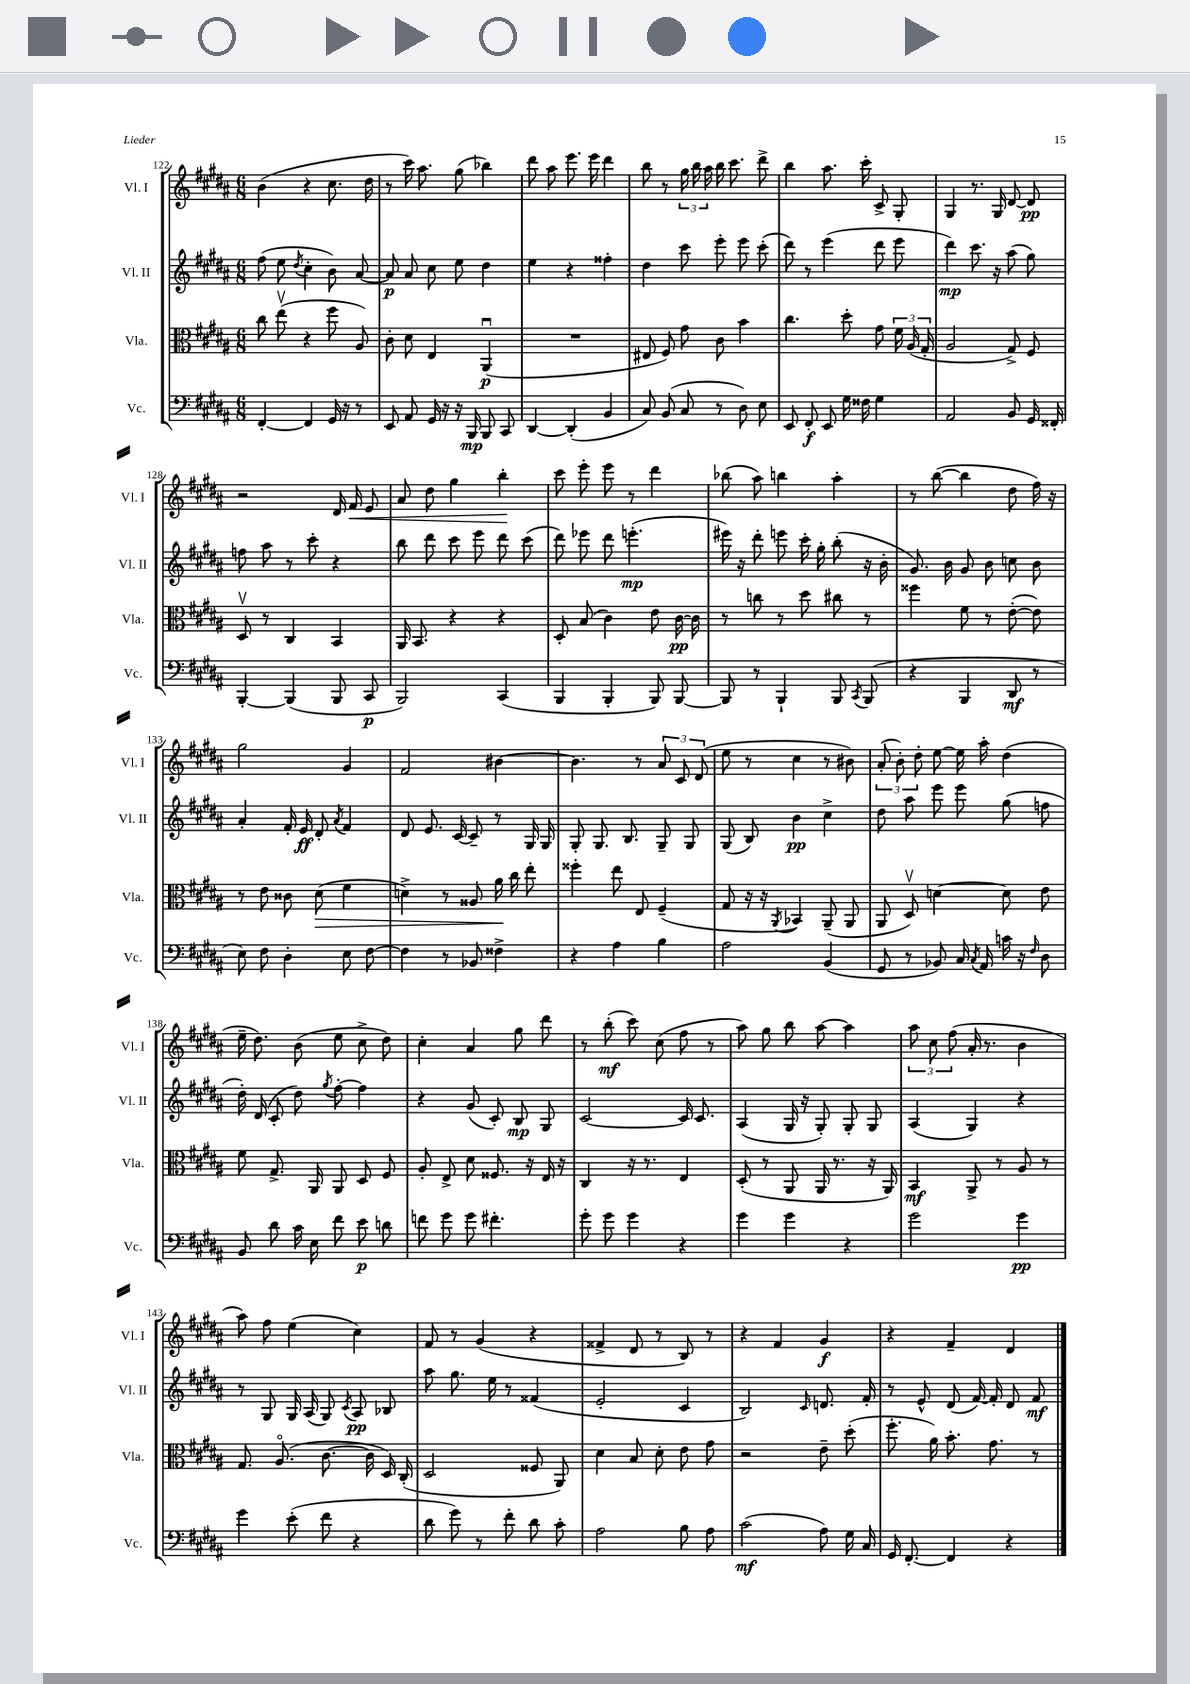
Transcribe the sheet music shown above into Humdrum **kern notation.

**kern	**kern	**kern	**kern
*staff4	*staff3	*staff2	*staff1
*clefF4	*clefC3	*clefG2	*clefG2
*k[f#c#g#d#a#]	*k[f#c#g#d#a#]	*k[f#c#g#d#a#]	*k[f#c#g#d#a#]
*M6/8	*M6/8	*M6/8	*M6/8
[4FF#'	8cc#	(8ff#	(4b
.	(8eev	8ee	.
.	.	8qdd#	.
4FF#]	4r	4cc#'	4r
16GG#	8ff#	8b)	8.cc#
16r	.	.	.
8r	8A#)	[8a#	.
.	.	.	16dd#
=	=	=	=
8EE	8c#'	8a#]	8r
8AA#	8d#	8a#	16ccc#)
.	.	.	8.aa#
16GG#	4E	8cc#	.
16r	.	.	.
16r	.	8ee	(8gg#
16BBB	.	.	.
8BBB	(4AA#u	4dd#	4bb-)
8CC#	.	.	.
=	=	=	=
[4DD#	2.r	4ee	8ddd#
.	.	.	8aa#
(4DD#']	.	4r	8.eee
.	.	.	16eee
4BB	.	4ff##'	4ddd#
=	=	=	=
8C#)	8E#	4dd#	8bb
(8BB	8F#)	.	8r
8C#	8g#	8ccc#	24gg#
.	.	.	24bb
.	.	.	24aa#
8r	8c#	8eee'	16bb
.	.	.	8.ccc#
8D#)	4b	8eee	.
8E	.	(8ccc#'	8ddd#^
=	=	=	=
8EE	4.cc#	8ddd#)	4bb
8FF#'	.	8r	.
8EE	.	(4eee	8.aa#
16G#	8dd#'	.	.
16F##	.	.	16ccc#'
4G#	8g#	8ddd#	8c#^
.	24f#	8eee	8G#'
.	(24A#	.	.
.	24G#'	.	.
=	=	=	=
2AA#	2A#	4ddd#)	4G#
.	.	8.ccc#	8.r
.	.	16r	16G#
8BB	8G#^)	(8aa#	[8d#
16GG#	8F#	8gg#)	8d#]
16FF##'	.	.	.
=	=	=	=
[4BBB'	8D#v	8ff	2r
.	8r	8aa#	.
(4BBB]	4C#	8r	.
.	.	8ccc#'	.
8BBB	4BB	4r	16d#
.	.	.	16f#
8CC#	.	.	8e
=	=	=	=
2BBB)	16AA#	8bb	8a#
.	8.BB	.	.
.	.	8ddd#	8dd#
.	4r	8ccc#	4gg#
.	.	8eee	.
(4CC#	4r	8ddd#	4bb'
.	.	(8ccc#	.
=	=	=	=
4BBB	8D#'	8ddd#)	8ccc#
.	(8B	8eee-	8eee'
4BBB'	4c#)	8ddd#	8eee
.	.	(4.eee'	8r
8BBB)	8e	.	4ddd#
[8BBB	[16c#	.	.
.	16c#]	.	.
=	=	=	=
8BBB]	8r	16eee#)	(8bb-
.	.	16r	.
8r	8cc	8ddd#'	8aa#)
4BBB`	8r	8eee	4bb
.	8dd#	16ccc#'	.
.	.	16gg#'	.
8BBB	8cc#	(8bb'	4aa#'
8qCC#	.	.	.
(8BBB	8r	16r	.
.	.	16b'	.
=	=	=	=
4r	4ff##	8.g#)	8r
.	.	.	([8bb
.	.	16b	.
4BBB	8f#	8g#	4bb]
.	8r	8b	.
8DD#	([8e'	8cc	8dd#
8r	8e])	8b	16ff#)
.	.	.	16r
=	=	=	=
8E)	8r	4a#'	2gg#
8F#	8e	.	.
4D#'	8c##	16f#'	.
.	.	16e	.
.	(8d#	8d#'	.
.	.	8qa#	.
8E	4f#	4f#	4g#
[8F#	.	.	.
=	=	=	=
4F#]	4d^)	8d#	2f#
.	.	8.e	.
8r	8r	.	.
.	.	[16c#	.
8BB-	8A##	8c#~]	.
4F##^	16a#	8r	[4b#
.	16cc#	.	.
.	8ee'	16G#	.
.	.	16G#	.
=	=	=	=
4r	4ff##'	8G#'	4.b#]
.	.	8.G#	.
4A#	8ee	.	.
.	.	8.B	.
.	8E	.	8r
4B	(4F#~	8G#~	12a#
.	.	.	12c#
.	.	8G#	.
.	.	.	(12d#
=	=	=	=
2A#	8G#	(8G#	8ee
.	16r	8B)	8r
.	16r	.	.
.	8qAA#	.	.
.	4BB-)	4b	4cc#
(4BB	(8AA#~	4cc#^	8r
.	8AA#	.	8b#)
=	=	=	=
8GG#	8AA#	8dd#	(12a#'
.	.	.	12b')
8r	8D#v)	8aa#	.
.	.	.	12dd#'
8BB-)	[4d	8eee	[8ee
16C#	.	8eee	16ee]
8qC#	.	.	.
16AA#	.	.	16aa#'
16c	8d]	(8gg#	(4dd#
16r	.	.	.
16qqF#	.	.	.
8D#	8e	8ff	.
=	=	=	=
8BB	8f#	16dd#')	16ee~
.	.	(16d#	8.dd#)
8d#	8.G#^	8c#'	.
16c#	.	8dd#)	(8b
16E	16AA#	.	.
.	.	8qgg#	.
8f#	8AA#	[8ff#'	8ee
8e	8D#	4ff#]	8cc#^
8d	8F#	.	8dd#)
=	=	=	=
8f	8A#'	4r	4cc#'
8g#	8E^	.	.
8g#	8d#	(8g#	4a#
4.f#'	8.F##	8c#')	.
.	.	8B	8gg#
.	16r	.	.
.	16E	8G#	8ddd#
.	16r	.	.
=	=	=	=
8g#'	4C#	[2c#	8r
8g#	.	.	(8bb'
4g#	16r	.	8ccc#)
.	8.r	.	.
.	.	.	(8cc#
4r	4E	16c#]	8ff#
.	.	8.c#	.
.	.	.	8r
=	=	=	=
4g#	(8D#'	(4A#	8aa#)
.	8r	.	8gg#
4g#	8AA#	16G#	8bb
.	.	16r	.
.	16AA#	8G#')	[8aa#
.	8.r	.	.
4r	.	8G#'	4aa#]
.	16r	8G#	.
.	16AA#)	.	.
=	=	=	=
2g#	4BB	(4A#	12aa#
.	.	.	12cc#
.	.	.	(12ff#
.	8AA#^	4G#)	16a#'
.	.	.	8.r
.	8r	.	.
4g#	8A#	4r	4b
.	8r	.	.
=	=	=	=
4g#	8.G#	8r	8aa#)
.	.	8G#	8ff#
.	(8.A#o	.	.
(8e'	.	16G#	(4ee
.	.	(16A#	.
8f#	[8.c#	8G#)	.
.	.	8qc#	.
4r	.	8A#	4cc#)
.	16c#]	.	.
.	16D#)	8B-	.
.	(16C#'	.	.
=	=	=	=
8d#	2D#	8aa#	8f#
8g#)	.	8.gg#	8r
8r	.	.	(4g#
.	.	16ee	.
8f#'	.	8r	.
8d#	8F##	(4f##	4r
8c#'	8AA#)	.	.
=	=	=	=
2A#	4d#	2e'	4f##^
.	8B	.	8d#
.	8d#'	.	8r
8B	8e	4c#	8B)
8A#	8g#	.	8r
=	=	=	=
(2c#	2r	2B)	4r
.	.	.	4f#
.	.	16qqc#	.
8A#)	8e~	8.d	4g#
16G#	(8dd#'	.	.
16C#	.	16f#'	.
=	=	=	=
16GG#	8.ff#'	8r	4r
[8.FF#'	.	.	.
.	.	8e^^	.
.	16a#)	.	.
4FF#]	8.b'	(8d#	4f#~
.	.	[16f#)	.
.	8.g#	16f#']	.
4r	.	8d#	4d#
.	8r	8f#	.
==	==	==	==
*-	*-	*-	*-
